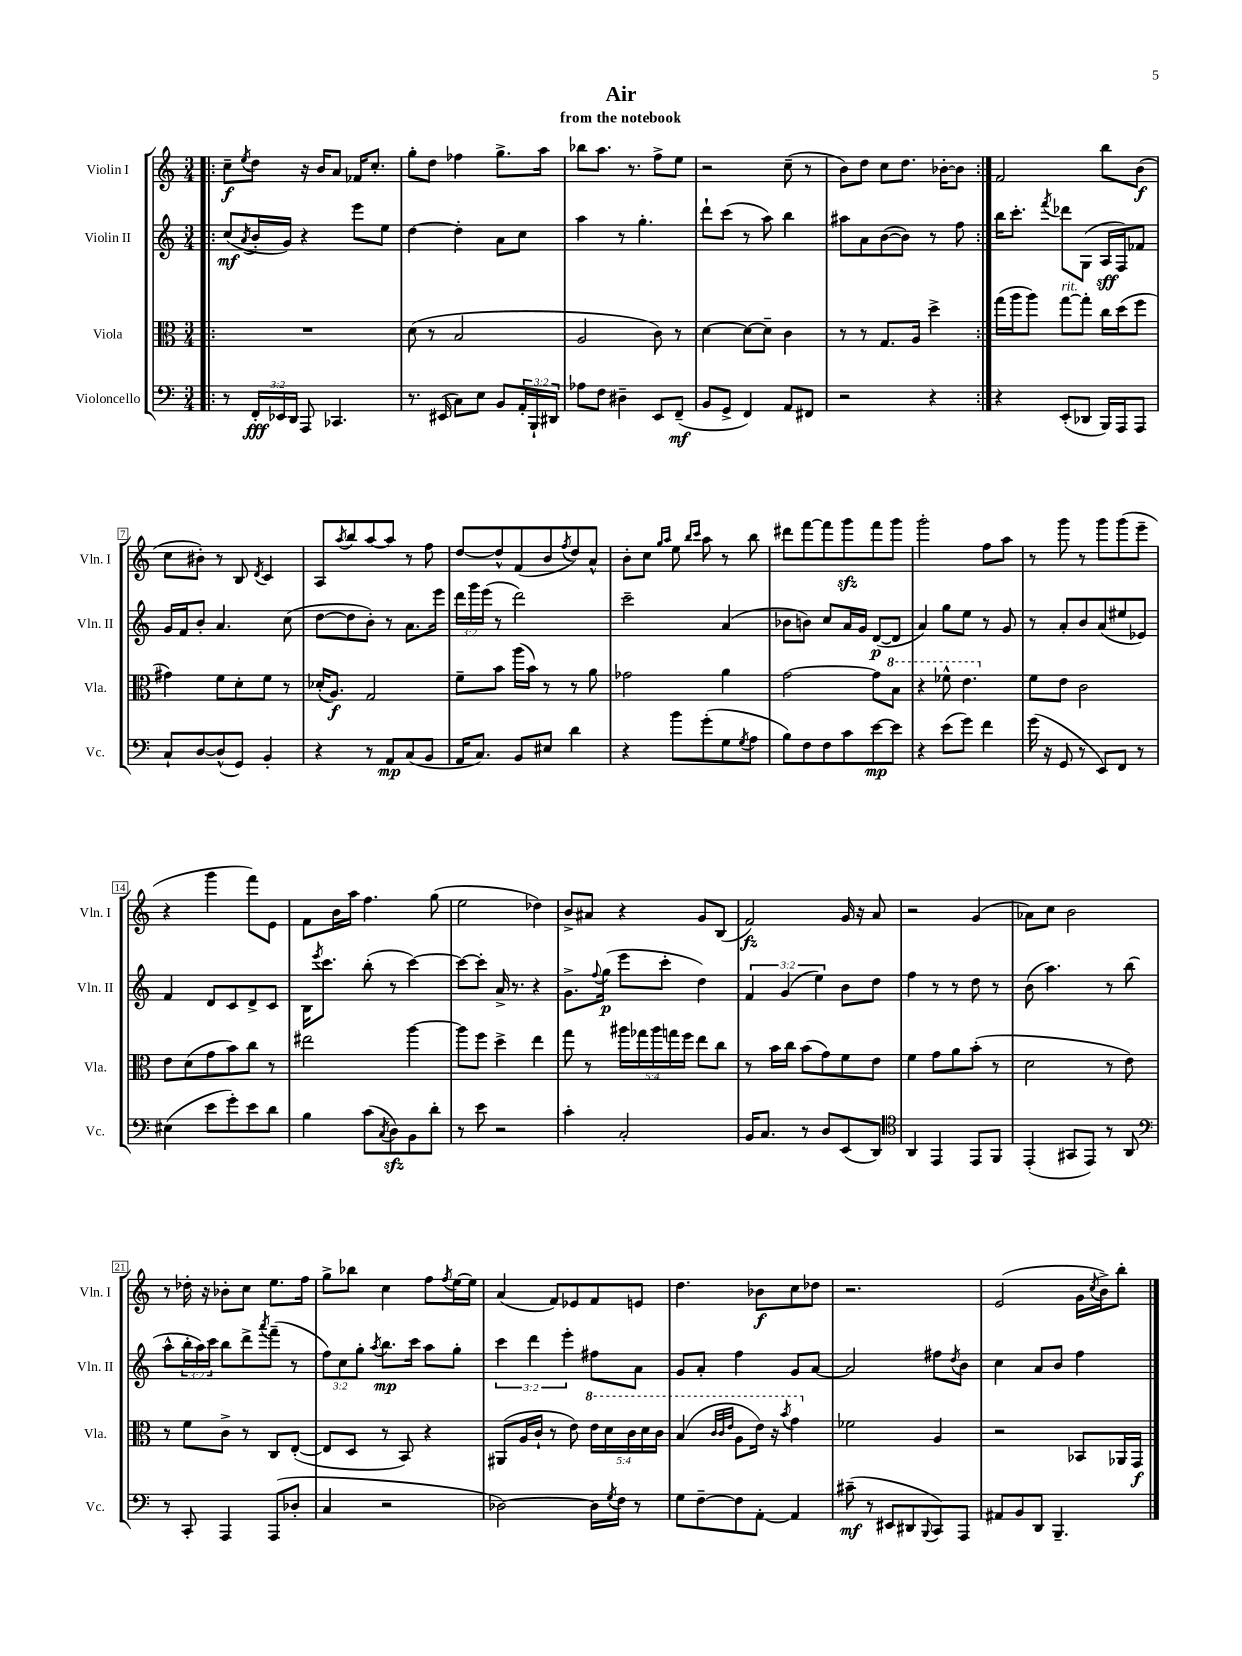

**kern	**dynam	**kern	**dynam	**kern	**dynam	**kern	**dynam
*part4	*part4	*part3	*part3	*part2	*part2	*part1	*part1
*staff4	*staff4	*staff3	*staff3	*staff2	*staff2	*staff1	*staff1
*I"Violoncello	*	*I"Viola	*	*I"Violin II	*	*I"Violin I	*
*I'Vc.	*	*I'Vla.	*	*I'Vln. II	*	*I'Vln. I	*
*clefF4	*	*clefC3	*	*clefG2	*	*clefG2	*
*k[]	*	*k[]	*	*k[]	*	*k[]	*
*M3/4	*	*M3/4	*	*M3/4	*	*M3/4	*
=1!|:	=1!|:	=1!|:	=1!|:	=1!|:	=1!|:	=1!|:	=1!|:
8r	.	2.r	.	(8cc/L	mf	8cc~\L	f
.	.	.	.	8qa/	.	8qee/	.
24FF'/LL	fff	.	.	16b'/L	.	8dd\J	.
24EE-X/	.	.	.	.	.	.	.
.	.	.	.	16g/JJ)	.	.	.
24DD/JJ	.	.	.	.	.	.	.
8AAA/	.	.	.	4r	.	16r	.
.	.	.	.	.	.	16b/KL	.
4.CC-X/	.	.	.	.	.	8a/J	.
.	.	.	.	8eee\L	.	16f-X/KL	.
.	.	.	.	.	.	8.cc'/J	.
.	.	.	.	8ee\J	.	.	.
=2	=2	=2	=2	=2	=2	=2	=2
8.r	.	(8d\	.	[4dd\	.	8gg'\L	.
.	.	8r	.	.	.	8dd\J	.
(16EE#X/	.	.	.	.	.	.	.
8C\L)	.	2B/	.	4dd'\]	.	4ff-X\	.
8E\J	.	.	.	.	.	.	.
8BB/L	.	.	.	8a\L	.	8.gg^\L	.
24AA'/L	.	.	.	8cc\J	.	.	.
24BBB`/	.	.	.	.	.	.	.
.	.	.	.	.	.	16aa\Jk	.
24DD#X/JJ	.	.	.	.	.	.	.
=3	=3	=3	=3	=3	=3	=3	=3
8A-X\L	.	2A/	.	4aa\	.	8bb-X\L	.
8F\J	.	.	.	.	.	8.aa\J	.
4D#X~\	.	.	.	8r	.	.	.
.	.	.	.	.	.	8.r	.
.	.	.	.	4.gg'\	.	.	.
8EE/L	.	8c\)	.	.	.	8ff^\L	.
(8FF~/J	mf	8r	.	.	.	8ee\J	.
=4	=4	=4	=4	=4	=4	=4	=4
8BB/L	.	[4d\	.	8ddd`\L	.	2r	.
8GG^/J	.	.	.	(8ccc\J	.	.	.
4FF/)	.	8d\L_	.	8r	.	.	.
.	.	8d~\J]	.	8aa\)	.	.	.
8AA/L	.	4c\	.	4bb\	.	(8cc~\	.
8FF#X/J	.	.	.	.	.	8r	.
=5	=5	=5	=5	=5	=5	=5	=5
2r	.	8r	.	8aa#X\L	.	8b\L)	.
.	.	8r	.	8a\	.	8dd\J	.
.	.	8.G/L	.	([8b\	.	8cc\L	.
.	.	.	.	8b\J])	.	8.dd\J	.
.	.	16A/Jk	.	.	.	.	.
4r	.	4dd^\	.	8r	.	.	.
.	.	.	.	.	.	[16b-X'\KL	.
.	.	.	.	8ff\	.	8b-\J]	.
=6:|!	=6:|!	=6:|!	=6:|!	=6:|!	=6:|!	=6:|!	=6:|!
4r	.	(16gg\LL	.	16bb\KL	.	2f/	.
.	.	16aa\J	.	8.ccc'\J	.	.	.
.	.	8aa\J)	.	.	.	.	.
.	.	.	.	8qfff/	.	.	.
!	!	!LO:TX:a:i:t=rit.	!	!	!	!	!
(8EE'/L	.	[8gg\L	.	8ddd-X\L	.	.	.
8DD-X/J	.	8gg'\J]	.	(8G\J	.	.	.
16BBB/LL)	.	16cc\LL	.	16A/LL	sff	8bb\L	.
16AAA/J	.	(16dd\J	.	16F/J)	.	.	.
8AAA/J	.	8ff\J	.	8f-X/J	.	(8b\J	f
!!LO:LB:g=z
=7	=7	=7	=7	=7	=7	=7	=7
8C`/L	.	4g#X\)	.	16g/LL	.	8cc\L	.
.	.	.	.	16f/J	.	.	.
[8D/	.	.	.	8b'/J	.	8b#X'\J)	.
(8D^^/]	.	8f\L	.	4.a/	.	8r	.
8GG/J)	.	8d'\	.	.	.	8B/	.
.	.	.	.	.	.	8qd/	.
4BB'/	.	8f\J	.	.	.	4c/	.
.	.	8r	.	(8cc\	.	.	.
=8	=8	=8	=8	=8	=8	=8	=8
4r	.	(16d-X'/KL	.	[8dd\L	.	8A/L	.
.	.	8.A/J)	f	.	.	.	.
.	.	.	.	.	.	8qaa/	.
.	.	.	.	8dd\]	.	8bb/	.
8r	.	2G/	.	8b'\J)	.	[8aa/	.
8AA/L	mp	.	.	8r	.	8aa/J]	.
(8C/	.	.	.	8.a\L	.	8r	.
8BB/J	.	.	.	.	.	8ff\	.
.	.	.	.	16eee\Jk	.	.	.
=9	=9	=9	=9	=9	=9	=9	=9
16AA/KL	.	8f~\L	.	24ddd\LL	.	[8dd/L	.
.	.	.	.	24ggg\	.	.	.
8.C/J)	.	.	.	.	.	.	.
.	.	.	.	(24eee\JJ	.	.	.
.	.	8b\J	.	8r	.	8dd^^/]	.
8BB/L	.	(16aa\LL	.	2ddd\)	.	(8f/	.
.	.	16b\JJ)	.	.	.	.	.
8E#X/J	.	8r	.	.	.	8b/	.
.	.	.	.	.	.	8qff/	.
4d\	.	8r	.	.	.	8dd/)	.
.	.	8a\	.	.	.	8a^^/J	.
=10	=10	=10	=10	=10	=10	=10	=10
4r	.	2g-X\	.	2ccc~\	.	8b'\L	.
.	.	.	.	.	.	8cc\J	.
.	.	.	.	.	.	16qqgg/LL	.
.	.	.	.	.	.	16qqaa/JJ	.
8b\L	.	.	.	.	.	8ee\	.
.	.	.	.	.	.	16qqbb/LL	.
.	.	.	.	.	.	16qqccc/JJ	.
(8g'\	.	.	.	.	.	8aa\	.
8G\	.	4a\	.	(4a/	.	8r	.
8qG/	.	.	.	.	.	.	.
8A\J	.	.	.	.	.	8bb\	.
=11	=11	=11	=11	=11	=11	=11	=11
8B\L)	.	[2g\	.	8b-X\L	.	8ddd#X\L	.
8F\	.	.	.	8bn\J)	.	[8fff\	.
8F\	.	.	.	8cc/L	.	8fff\]	.
8c\	.	.	.	16a/L	.	8gggzz\	.
.	.	.	.	16g/JJ	.	.	.
[8e\	mp	8g\L]	.	([8d/L	p	8fff\	.
*	*	*8va	*	*	*	*	*
8e\J]	.	8b\J	.	8d/J]	.	8ggg\J	.
=12	=12	=12	=12	=12	=12	=12	=12
4r	.	4r	.	4a/)	.	2ggg'\	.
(8e\L	.	8ff-X^^\	.	8gg\L	.	.	.
8g\J)	.	4.ee\	.	8ee\J	.	.	.
4f\	.	.	.	8r	.	8ff\L	.
.	.	.	.	8g/	.	8aa\J	.
=13	=13	=13	=13	=13	=13	=13	=13
*	*	*X8va	*	*	*	*	*
(16g\	.	8f\L	.	8r	.	8r	.
16r	.	.	.	.	.	.	.
8GG/	.	8e\J	.	8a'/L	.	8ggg\	.
8r	.	2c\	.	8b/	.	8r	.
8EE/L)	.	.	.	(8a/	.	8ggg\L	.
8FF/J	.	.	.	8ee#X/	.	(8ggg\	.
8r	.	.	.	8e-X/J)	.	8eee~\J	.
!!LO:LB:g=z
=14	=14	=14	=14	=14	=14	=14	=14
(4E#X\	.	8e\L	.	4f/	.	4r	.
.	.	(8d\	.	.	.	.	.
8e\L	.	8g\	.	8d/L	.	4ggg\	.
8g'\)	.	8b\)	.	8c/	.	.	.
8e\	.	8cc\J	.	8d^/	.	8fff\L)	.
8d\J	.	8r	.	8c/J	.	8e\J	.
=15	=15	=15	=15	=15	=15	=15	=15
4B\	.	2ee#X\	.	16B\KL	.	8f\L	.
.	.	.	.	8qeee/	.	.	.
.	.	.	.	8.ccc\J	.	.	.
.	.	.	.	.	.	16b\L	.
.	.	.	.	.	.	16aa\JJ	.
(8c\L	.	.	.	(8bb'\	.	4.ff\	.
8qC/	.	.	.	.	.	.	.
8Dzz\)	.	.	.	8r	.	.	.
8BB\	.	[4aa\	.	[4ccc\)	.	.	.
8d'\J	.	.	.	.	.	(8gg\	.
=16	=16	=16	=16	=16	=16	=16	=16
8r	.	8aa\L]	.	8ccc\L_	.	2ee\	.
8e\	.	8ff\J	.	8ccc'\J]	.	.	.
2r	.	4dd^\	.	16a^/	.	.	.
.	.	.	.	8.r	.	.	.
.	.	4ee\	.	4r	.	4dd-X\)	.
=17	=17	=17	=17	=17	=17	=17	=17
4c'\	.	8gg\	.	8.g^\L	.	8b^/L	.
.	.	8r	.	.	.	8a#X/J	.
.	.	.	.	8qqff/	.	.	.
.	.	.	.	(16gg\Jk	p	.	.
2C'/	.	20aa#X\LL	.	8eee\L	.	4r	.
.	.	20gg-X\	.	.	.	.	.
.	.	20aa#\	.	.	.	.	.
.	.	.	.	8ccc'\J	.	.	.
.	.	20ggn\	.	.	.	.	.
.	.	20ff\JJ	.	.	.	.	.
.	.	8ee\L	.	4dd\)	.	8g/L	.
.	.	8cc\J	.	.	.	(8B/J	.
=18	=18	=18	=18	=18	=18	=18	=18
16BB/KL	.	8r	.	6f/	.	2f/)	fz
8.C/J	.	.	.	.	.	.	.
.	.	16b\LL	.	.	.	.	.
.	.	.	.	(6g/	.	.	.
.	.	16cc\JJ	.	.	.	.	.
8r	.	(8b\L	.	.	.	.	.
.	.	.	.	6ee\)	.	.	.
8D/L	.	8g\)	.	.	.	.	.
(8EE/	.	8f\	.	8b\L	.	16g/	.
.	.	.	.	.	.	16r	.
8DD/J)	.	8e\J	.	8dd\J	.	8a/	.
=19	=19	=19	=19	=19	=19	=19	=19
*clefC4	*	*	*	*	*	*	*
4AA/	.	4f\	.	4ff\	.	2r	.
4EE/	.	8g\L	.	8r	.	.	.
.	.	8a\	.	8r	.	.	.
8EE/L	.	(8b'\J	.	8dd\	.	(4g/	.
8FF/J	.	8r	.	8r	.	.	.
=20	=20	=20	=20	=20	=20	=20	=20
(4EE'/	.	2d\	.	(8b\	.	8a-X\L)	.
.	.	.	.	4.aa\)	.	8cc\J	.
8GG#X/L	.	.	.	.	.	2b\	.
8EE/J)	.	.	.	.	.	.	.
8r	.	8r	.	8r	.	.	.
8AA/	.	8e\)	.	(8bb\	.	.	.
!!LO:LB:g=z
=21	=21	=21	=21	=21	=21	=21	=21
*clefF4	*	*	*	*	*	*	*
8r	.	8r	.	8aa^^\L	.	8r	.
8CC'/	.	8f\L	.	24bb'\L	.	16dd-X'\	.
.	.	.	.	24aa\)	.	.	.
.	.	.	.	.	.	16r	.
.	.	.	.	24ccc\JJ	.	.	.
4AAA/	.	8c^\J	.	8bb\L	.	8b-X'\L	.
.	.	8r	.	8ddd^\	.	8cc\J	.
.	.	.	.	8qaaa/	.	.	.
(8AAA/L	.	8C/L	.	(8fff~\J	.	8.ee\L	.
8D-X'/J	.	([8E'/J	.	8r	.	.	.
.	.	.	.	.	.	16ff\Jk	.
=22	=22	=22	=22	=22	=22	=22	=22
4C/	.	8E/L]	.	12ff\L)	.	8gg^\L	.
.	.	.	.	12cc\	.	.	.
.	.	8D/J	.	.	.	8bb-X\J	.
.	.	.	.	12gg'\J	.	.	.
.	.	.	.	8qaa/	.	.	.
2r	.	8r	.	8.bb\L	mp	4cc\	.
.	.	8BB/)	.	.	.	.	.
.	.	.	.	16ccc\Jk	.	.	.
.	.	4r	.	8aa\L	.	8ff\L	.
.	.	.	.	.	.	8qff/	.
.	.	.	.	8gg'\J	.	[16ee\L	.
.	.	.	.	.	.	16ee\JJ]	.
=23	=23	=23	=23	=23	=23	=23	=23
[2D-X\)	.	(8AA#X/L	.	6ccc\	.	(4a/	.
.	.	16A/L	.	.	.	.	.
.	.	.	.	6ddd\	.	.	.
.	.	16c`/JJ	.	.	.	.	.
.	.	8r	.	.	.	8f/L)	.
.	.	.	.	6eee'\	.	.	.
.	.	8e\)	.	.	.	8e-X/	.
*	*	*8va	*	*	*	*	*
16D-\LL]	.	20ee\LL	.	8ff#X\L	.	8f/	.
.	.	20dd\	.	.	.	.	.
8qG/	.	.	.	.	.	.	.
16F\JJ	.	.	.	.	.	.	.
.	.	20cc\	.	.	.	.	.
8r	.	.	.	8a\J	.	8en/J	.
.	.	20dd\	.	.	.	.	.
.	.	20cc\JJ	.	.	.	.	.
=24	=24	=24	=24	=24	=24	=24	=24
8G\L	.	(4b/	.	8g/L	.	4.dd\	.
[8F~\	.	.	.	8a'/J	.	.	.
.	.	32qqcc/LLL	.	.	.	.	.
.	.	32qqcc/	.	.	.	.	.
.	.	32qqee/JJJ	.	.	.	.	.
8F\]	.	8a\L	.	4ff\	.	.	.
[8AA'\J	.	16ee\Jk)	.	.	.	8b-X\L	f
.	.	16r	.	.	.	.	.
.	.	8qbb/	.	.	.	.	.
4AA/]	.	4gg\	.	8g/L	.	8cc\	.
.	.	.	.	[8a/J	.	8dd-X\J	.
=25	=25	=25	=25	=25	=25	=25	=25
*	*	*X8va	*	*	*	*	*
(8c#X~\	mf	2f-X\	.	2a/]	.	2.r	.
8r	.	.	.	.	.	.	.
8EE#X/L	.	.	.	.	.	.	.
8DD#X/	.	.	.	.	.	.	.
8qqBBB/	.	.	.	.	.	.	.
8CC/)	.	4A/	.	8ff#X\L	.	.	.
.	.	.	.	8qdd/	.	.	.
8AAA/J	.	.	.	8b\J	.	.	.
=26	=26	=26	=26	=26	=26	=26	=26
8AA#X/L	.	2r	.	4cc\	.	(2e/	.
8BB/	.	.	.	.	.	.	.
8DD/J	.	.	.	8a/L	.	.	.
4.BBB~/	.	.	.	8b/J	.	.	.
.	.	8BB-X/L	.	4ff\	.	16g\LL	.
.	.	.	.	.	.	8qcc/	.
.	.	.	.	.	.	16b^\J)	.
.	.	16AA-X/L	.	.	.	8bb'\J	.
.	.	16GG/JJ	f	.	.	.	.
==	==	==	==	==	==	==	==
*-	*-	*-	*-	*-	*-	*-	*-
